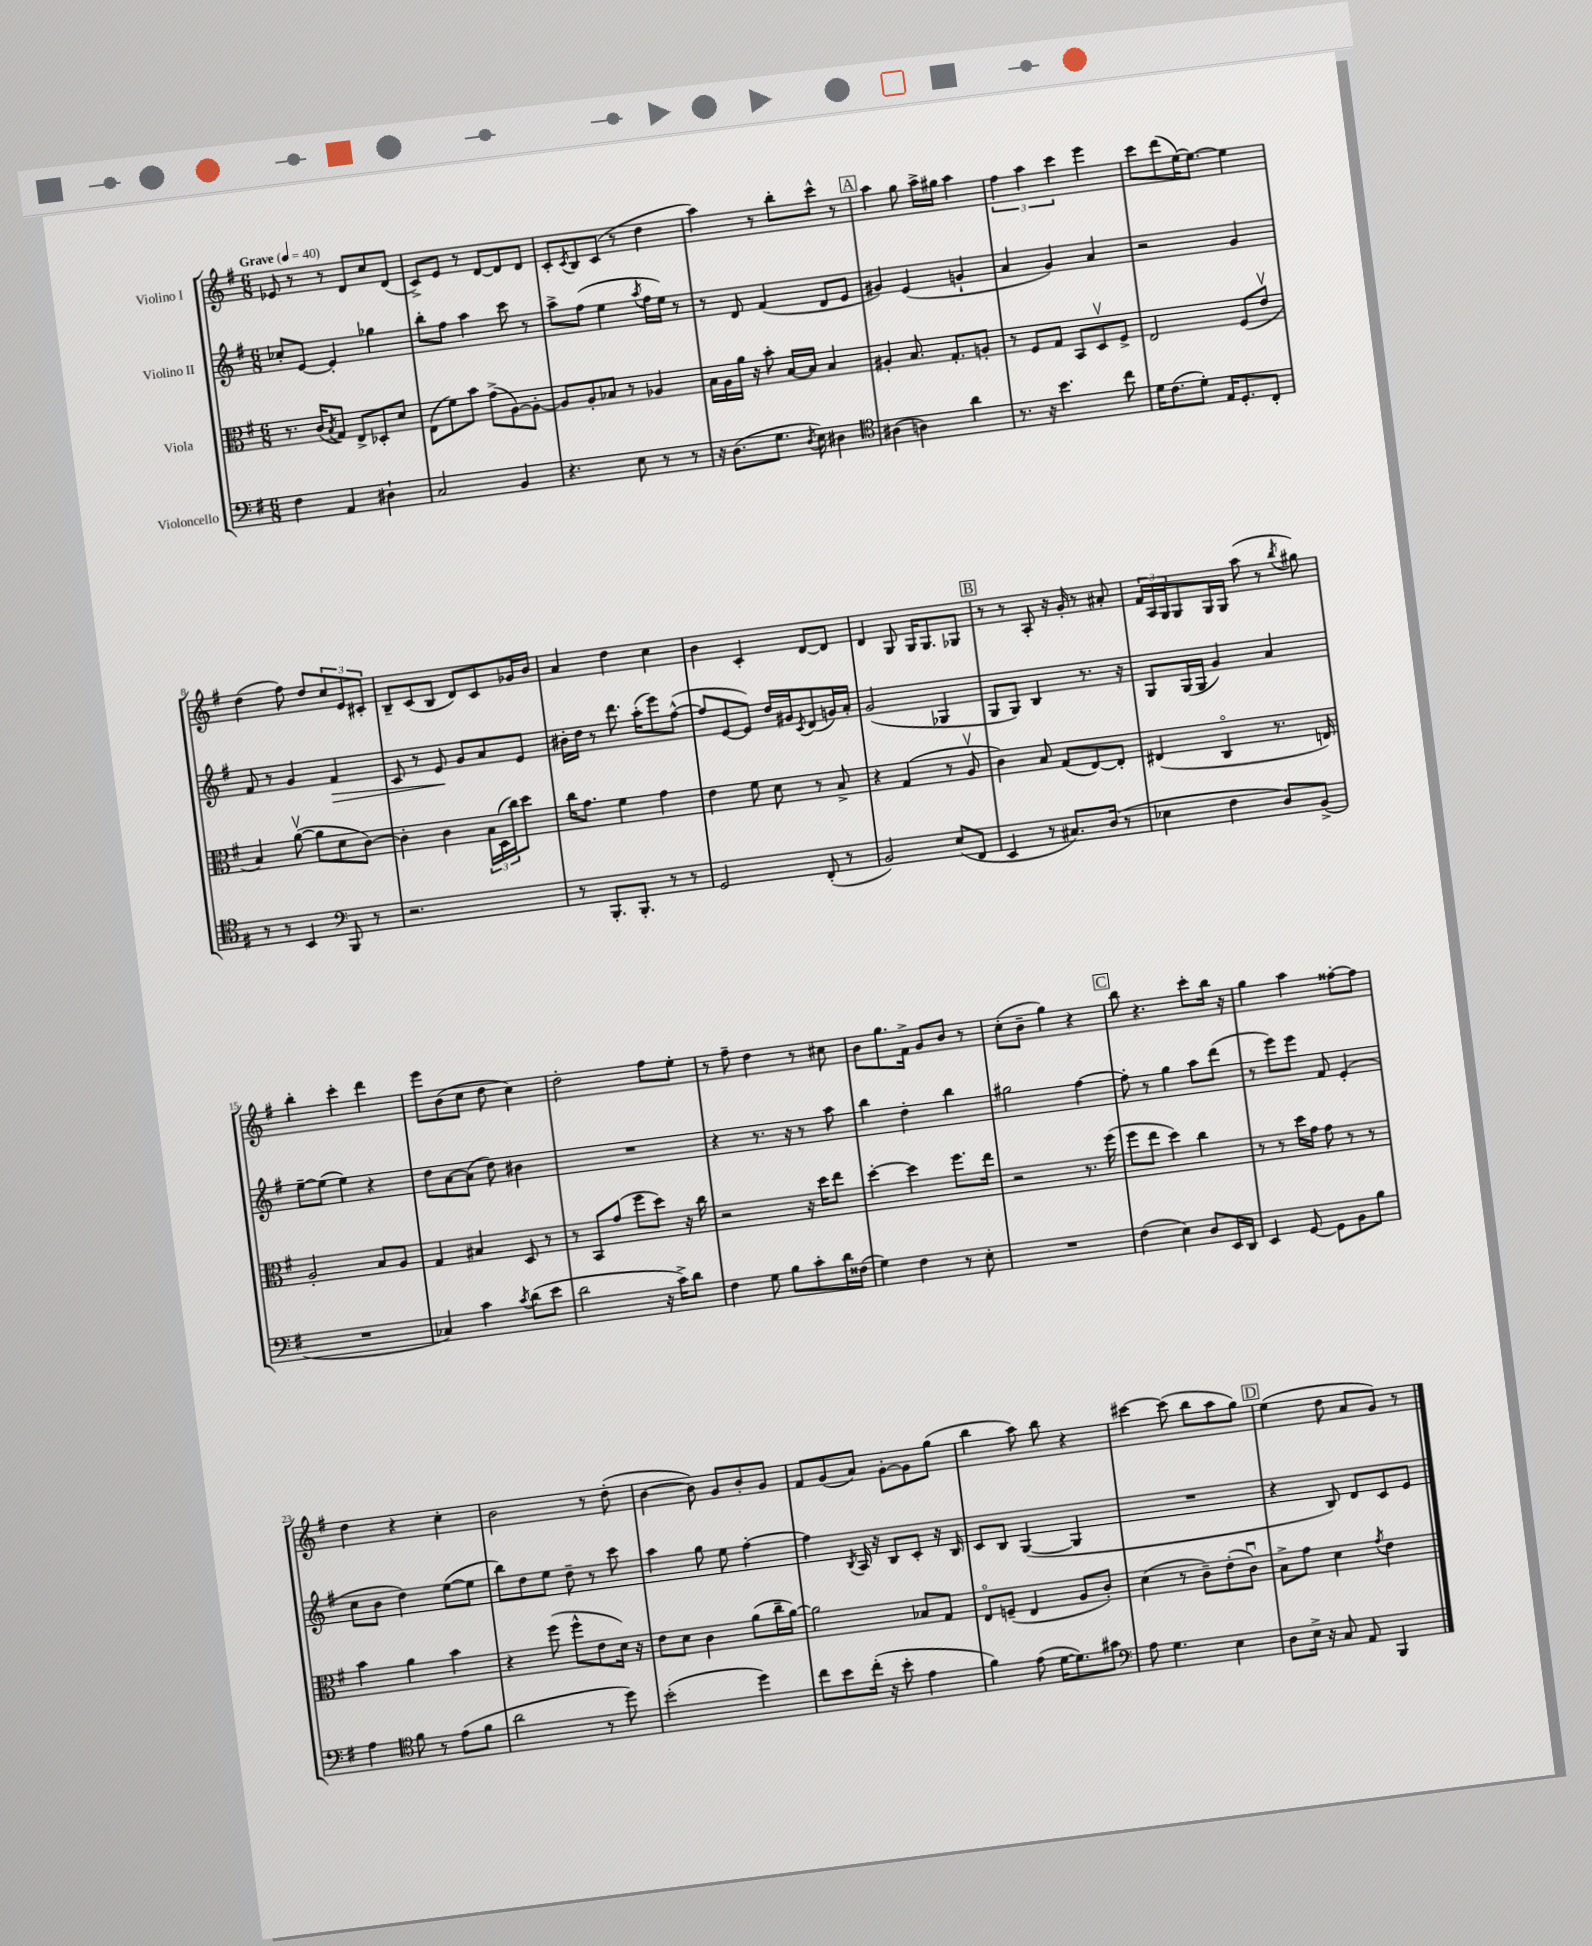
<<
\new StaffGroup <<
\new Staff = "s0" \with { instrumentName = "Violino I" } {
    \clef treble \key g \major \numericTimeSignature \time 6/8 \tempo "Grave" 4 = 40
    ees'8 r8 r8 d'8 c''8 d'8( |
    c'8->) e'8 r8 d'8~ d'8 d'8 |
    c'8-. \acciaccatura { c'8 } b8 c'8( r8 d''4 |
    a''4) r8 b''8-. c'''8-^ r8 |
    \mark \markup { \box "A" } a''4 g''8 a''16-> gis''16 a''4 |
    \tuplet 3/2 { fis''4 a''4 c'''4 } e'''4 |
    c'''8 d'''8( e''16~) e''8.~ e''4 |
    d''4( fis''8) d''8 \tuplet 3/2 { c''8 e'8 cis'8-. } |
    b8-- c'8( b8 d'8) c'8 ges'16 b'16 |
    a'4 d''4 c''4 |
    b'4 c'4-. d'8~ d'8 |
    d'4 g8 g16 g8. ges8 |
    \mark \markup { \box "B" } r8 r8 a8-. r16 g'16-. r8 ais'8-. |
    \tuplet 3/2 { fis'16 a16 g16 } g8 g16 g16 a''8( r8 \acciaccatura { b''8 } gis''8) |
    b''4-. c'''4-. d'''4 |
    e'''8 b'8( c''8 d''8 c''4) |
    d''2-. fis''8 e''8-. |
    r8 fis''8-- d''4 r8 cis''8 |
    b'8 g''8. fis'16-> g'8 b'8 r8 |
    c''8-.( b'8-- g''4) r4 |
    \mark \markup { \box "C" } b''8 r4. c'''8-. b''16 r16 |
    g''4 a''4 fisis''8~-. fisis''8 |
    d''4 r4 c''4-. |
    b'2 r8 d''8-.( |
    b'4~ b'8) g'8 b'8-. g'8 |
    fis'8 g'8( a'8) g'8~-. g'8 g''8( |
    b''4 a''8) b''8 r4 |
    cis'''4~ cis'''8( b''8 a''8 g''8) |
    \mark \markup { \box "D" } e''4( d''8 a'8 g'8) r8 \bar "|." |
}
\new Staff = "s1" \with { instrumentName = "Violino II" } {
    \clef treble \key g \major \numericTimeSignature \time 6/8
    ces''8-. e'8~ e'4-. ges''4 |
    b''8-. fis''8 a''4 c'''8 r8 |
    a''8-> fis''8( e''4 \acciaccatura { a''8 } fis''16 e''16) r8 |
    r8 d'8 fis'4( d'8 e'8 |
    \mark \markup { \box "A" } gis'4) e'4( g'4-! |
    a'4 g'4) a'4 |
    r2 g'4 |
    fis'8 r8 g'4 fis'4\> |
    c'8 r8 e'8\! g'8 a'8 e'8 |
    bis'16-. d''16 r8 d'''8. a''16-.( e'''8) fis''8~-^( |
    fis''8 e'8~ e'8) d''16 gis'16 \acciaccatura { c'8 } d'8( g'16) a'16-. |
    g'2( ges4 |
    \mark \markup { \box "B" } g8 g8) b4 r8. r16 |
    g8 g16( g16 g'4) a'4 |
    e''8~-- e''8( e''4) r4 |
    d''8 a'8~ a'8( d''8) bis'4 |
    R2. |
    r4 r8. r16 r8 a''8 |
    b''4 d''4-. b''4 |
    gis''2 fis''4~ |
    \mark \markup { \box "C" } fis''8-. r8 g''4 a''8 d'''8( |
    r8 e'''8) e'''8 fis'8 e'4-.( |
    c''8 b'8 d''4) e''8~( e''8 |
    b''8) d''8 e''8 d''8-- r8 c'''8 |
    a''4 g''8 e''8 fis''4~-. |
    fis''4 \acciaccatura { b8 } a16 r16 b8 c'8-. r16 b16 |
    c'8 b8 g4~( g4 |
    R2. |
    \mark \markup { \box "D" } r4 b8) d'8 c'8 e'8 \bar "|." |
}
\new Staff = "s2" \with { instrumentName = "Viola" } {
    \clef alto \key g \major \numericTimeSignature \time 6/8
    r8. c'16( \acciaccatura { b8 } g8) e8-> des8-. d'8 |
    e8( fis'8) b'8 g'8->( a8~) a8~-. |
    a8 a8-. bes8 r8 aes4 |
    b16 a16 a'16 r16 b'8-. b16~ b16 b4 |
    \mark \markup { \box "A" } ais4-. b8. g8.-. a8-. |
    r8 fis8 g8 b,8 d8\upbow fis8-> |
    e2 fis8( e'8\upbow |
    b4) a'8~\upbow( a'8 d'8 c'8~) |
    c'4-. c'4 \tuplet 3/2 { b16 d16( c''16) } d''8 |
    c''16 g'8. fis'4 g'4 |
    e'4 fis'8 d'8 r8 b8-> |
    r4 g4( r8 a8\upbow |
    \mark \markup { \box "B" } c'4) b8 g8( e8~) e8-. |
    eis4( c4\flageolet r8. e16) |
    a2-. b8 a8 |
    g4 bis4 d8 r8 |
    r8 b,8 g'8( fis''8 d''8) r16 c''16 |
    r2 r16 d''16 e''8 |
    d''4~-. d''4 fis''8. e''16 |
    r2 r8. fis''16( |
    \mark \markup { \box "C" } fis''8 e''8 d''4) c''4 |
    r8 r8 d''16 g'16 g'8 r8 r8 |
    b'4 a'4 b'4 |
    r4 fis''8( fis''8-^ e'8 d'16) r16 |
    e'8 d'8 c'4 a'8( c''16-- a'16~) |
    a'2 bes8 g8 |
    e8\flageolet f8--( e4 a8 c'8-.) |
    d'4( r8 c'8--) e'8-.( c'8\downbow) |
    \mark \markup { \box "D" } b8-> g'8 d'4 \acciaccatura { g'8 } e'4 \bar "|." |
}
\new Staff = "s3" \with { instrumentName = "Violoncello" } {
    \clef bass \key g \major \numericTimeSignature \time 6/8
    fis4 a,4 dis4-! |
    c2 b,4 |
    r4. e8 r8 r8 |
    r16 d8.( g8. \acciaccatura { d8 } e16) dis4 |
    \mark \markup { \box "A" } \clef tenor ais4( a4) a'4 |
    r8. r16 b'4. c''8 |
    d'16 c'8.( d'8-.) e16 d8.-. c8-. |
    r8 r8 b,4 \clef bass b,,8 r8 |
    r2. |
    r8 b,,8.-. b,,8.-. r8 r8 |
    g,2 fis,8-.( r8 |
    b,2) e8( fis,8 |
    \mark \markup { \box "B" } e,4 r8 cis8.) d16( r8 |
    ees4 fis4 d8) b,8->( |
    R2. |
    ces4) c'4 \acciaccatura { c'8 } d'8( e'8 |
    d'2 r16 c'16->) d'8 |
    fis4 g8 b8 c'8-. d'16 fisis16( |
    g4) fis4 r8 e8-. |
    R2. |
    \mark \markup { \box "C" } fis4( e4) d8 e,16 d,16 |
    e,4 g,8~ g,8 b,8 b8 |
    a4 \clef tenor fis'8 r8 e'8( fis'8 |
    a'2 r8 d''8) |
    b'2-.( d''4) |
    c''8 b'8 c''16-.( r16 b'8-. e'4 |
    fis'4) e'8( d'16~ d'8.) gis'8 |
    \clef bass a8 g4. e4 |
    \mark \markup { \box "D" } d8 e16-> r16 c8 a,8 b,,4 \bar "|." |
}
>>
>>
